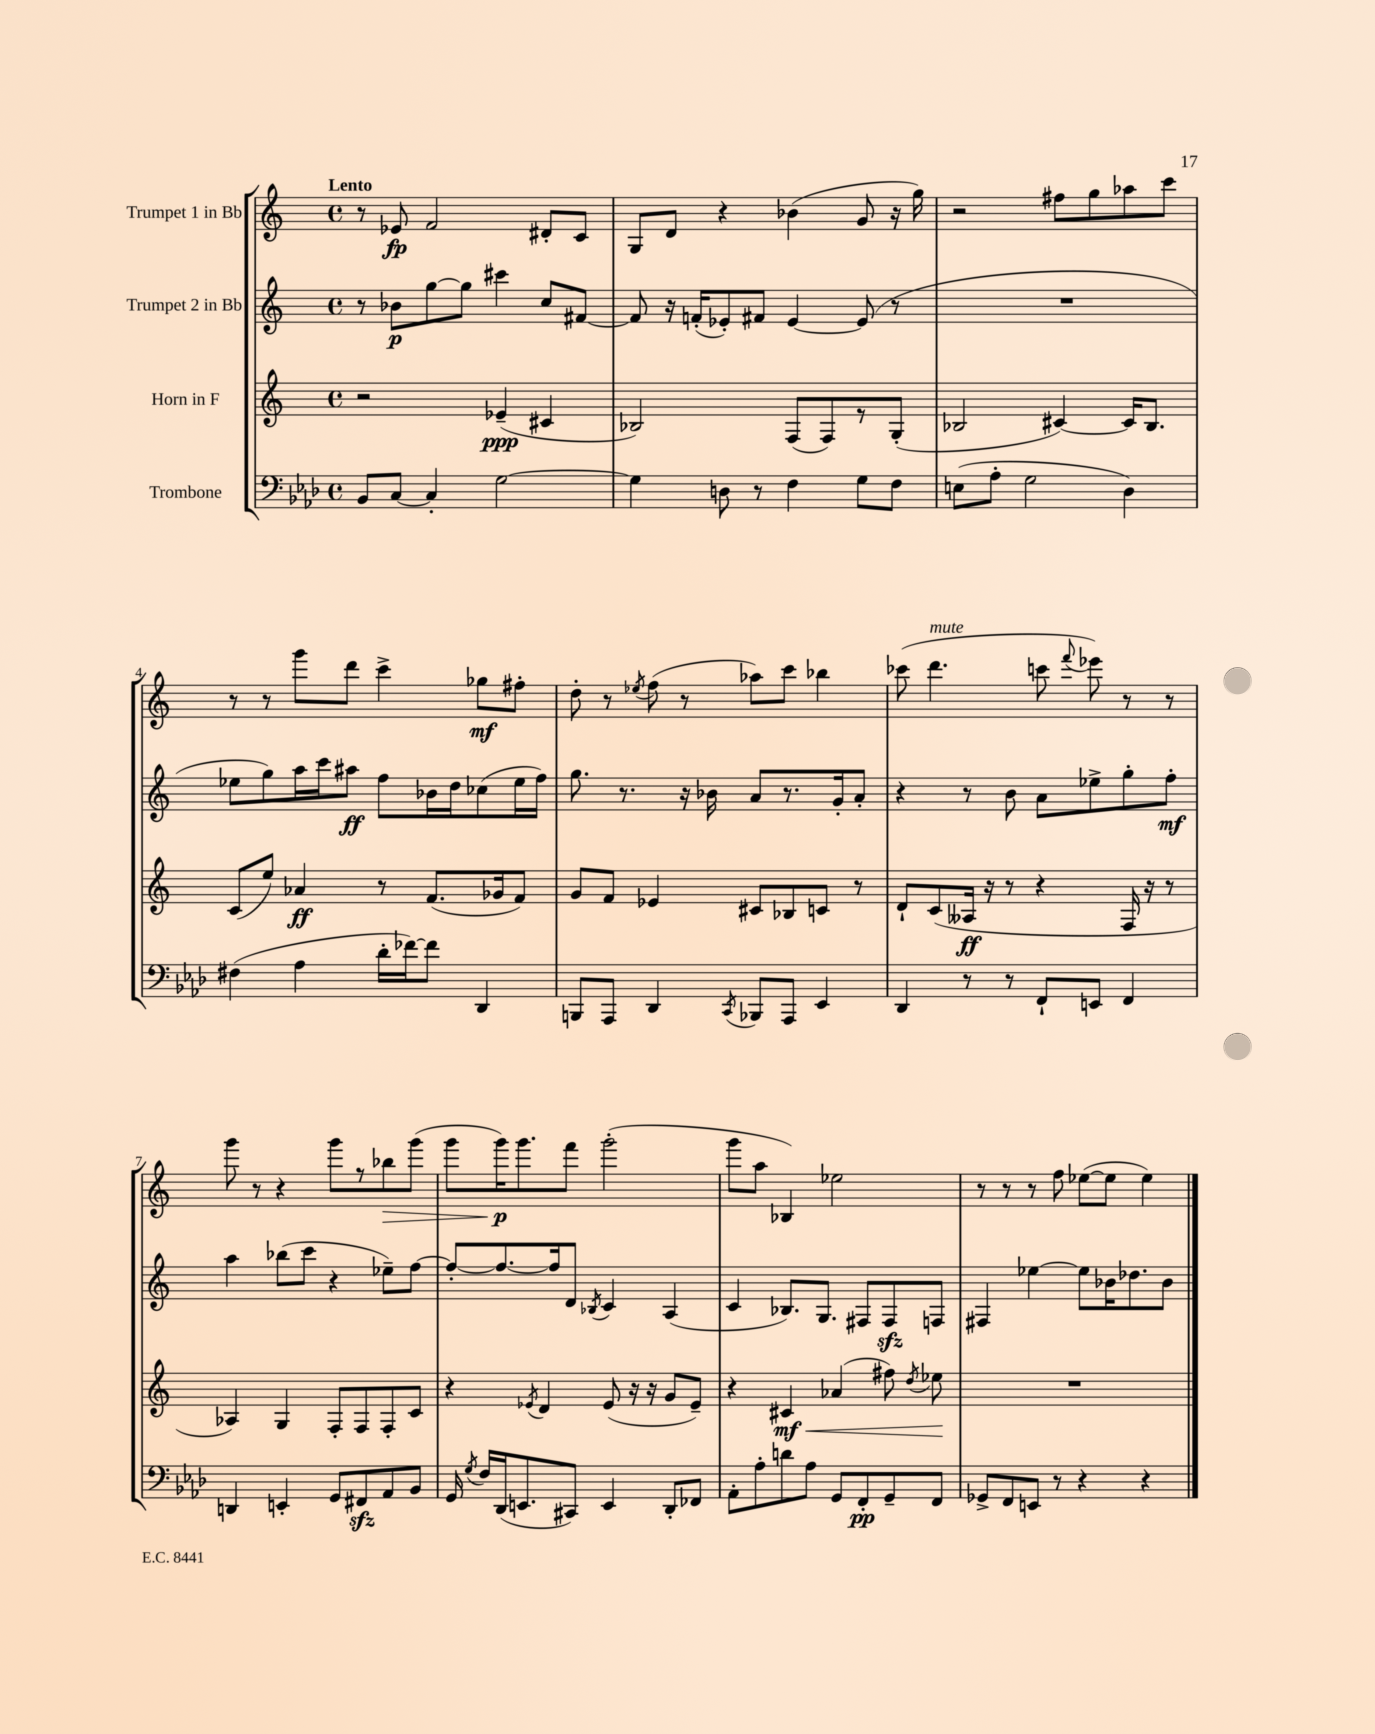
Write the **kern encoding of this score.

**kern	**kern	**kern	**kern
*staff4	*staff3	*staff2	*staff1
*clefF4	*clefG2	*clefG2	*clefG2
*k[b-e-a-d-]	*k[]	*k[]	*k[]
*M4/4	*M4/4	*M4/4	*M4/4
*met(c)	*met(c)	*met(c)	*met(c)
8BB-/L	2r	8r	8r
[8C/J	.	8b-\L	8e-/
4C'/]	.	[8gg\	2f/
.	.	8gg\]J	.
[2G\	(4e-~/	4ccc#\	.
.	4c#/	8cc/L	8d#'/L
.	.	[8f#/J	8c/J
=	=	=	=
4G\]	2B-/)	8f#/]	8G/L
.	.	16r	8d/J
.	.	(16f'/LK	.
8D\	.	8e-'/)	4r
8r	.	8f#/J	.
4F\	(8F/L	[4e-/	(4b-\
.	8F/)	.	.
8G\L	8r	(8e-/]	8g/
8F\J	(8G'/J	8r	16r
.	.	.	16gg\)
=	=	=	=
(8E\L	2B-/	1r	2r
8A-'\J	.	.	.
2G\	.	.	.
.	[4c#/)	.	8ff#\L
.	.	.	8gg\
4D-\)	16c#/]LK	.	8aa-\
.	8.B-/J	.	.
.	.	.	8ccc\J
=	=	=	=
(4F#\	(8c/L	8ee-\L	8r
.	8ee/J)	8gg\)	8r
4A-\	4a-/	16aa\L	8ggg\L
.	.	16ccc\J	.
.	.	8aa#\J	8ddd\J
16d-'\LL	8r	8ff\L	4ccc^\
[16f-\J)	.	.	.
8f-\]J	(8.f/L	16b-\L	.
.	.	16dd\J	.
4DD-/	.	(8cc-\	8gg-\L
.	16g-/k	.	.
.	8f/J)	16ee-\L	8ff#'\J
.	.	16ff\JJ)	.
=	=	=	=
8BBB/L	8g/L	8.gg\	8dd'\
8AAA-/J	8f/J	.	8r
.	.	8.r	.
.	.	.	8qee-/
4DD-/	4e-/	.	(8ff\
.	.	16r	8r
.	.	16b-\	.
8qCC/	.	.	.
8BBB-/L	8c#/L	8a/L	8aa-\L)
8AAA-/J	8B-/	8.r	8ccc\J
4EE-/	8c/J	.	4bb-\
.	.	16g'/k	.
.	8r	8a'/J	.
=	=	=	=
4DD-/	8d`/L	4r	(8ccc-\
.	(8c/	.	4.ddd\
8r	16A--/Jk	8r	.
.	16r	.	.
8r	8r	8b\	.
8FF`/L	4r	8a\L	8ccc\
.	.	.	8qqfff/
8EE/J	.	8ee-^\	8eee-\)
4FF/	16F/	8gg'\	8r
.	16r	.	.
.	8r	8ff'\J	8r
=	=	=	=
4DD/	4A-/)	4aa\	8ggg\
.	.	.	8r
4EE'/	4G/	(8bb-\L	4r
.	.	8ccc\J	.
8GG/L	8F'/L	4r	8ggg\L
8FF#/	8F/	.	8r
8AA-/	8F'/	8ee-~\L)	8bb-\
8BB-/J	8c/J	[8ff\J	(8ggg\J
=	=	=	=
16GG/	4r	8ff'/_L	8ggg\L
8qG/	.	.	.
16F/LL	.	.	.
(16DD-/J	.	8.ff/_	16ggg\K)
8.EE/	.	.	8.ggg\
.	8qe-/	.	.
.	4d/	.	.
.	.	16ff/]k	.
8CC#/J)	.	8d/J	8fff\J
.	.	8qB-/	.
4EE/	(8e-/	4c/	(2ggg'\
.	16r	.	.
.	16r	.	.
8DD-'/L	8g/L	(4A/	.
8FF-/J	8e-~/J)	.	.
=	=	=	=
8AA-'\L	4r	4c/	8ggg\L
8A-'\	.	.	8aa\J
8d\	4c#/	8.B-/L)	4B-/)
8A-\J	.	.	.
.	.	8.G/J	.
8GG/L	(4a-/	.	2ee-\
8FF'/	.	8F#/L	.
8GG~/	8ff#\)	8F#/	.
.	8qdd/	.	.
8FF/J	8ee-\	8F/J	.
=	=	=	=
8GG-^/L	1r	4F#/	8r
8FF/	.	.	8r
8EE/J	.	[4ee-\	8r
8r	.	.	8ff\
4r	.	8ee-\]L	([8ee-\L
.	.	16b-\K	8ee-\]J
.	.	8.dd-\	.
4r	.	.	4ee-\)
.	.	8b-\J	.
==	==	==	==
*-	*-	*-	*-
